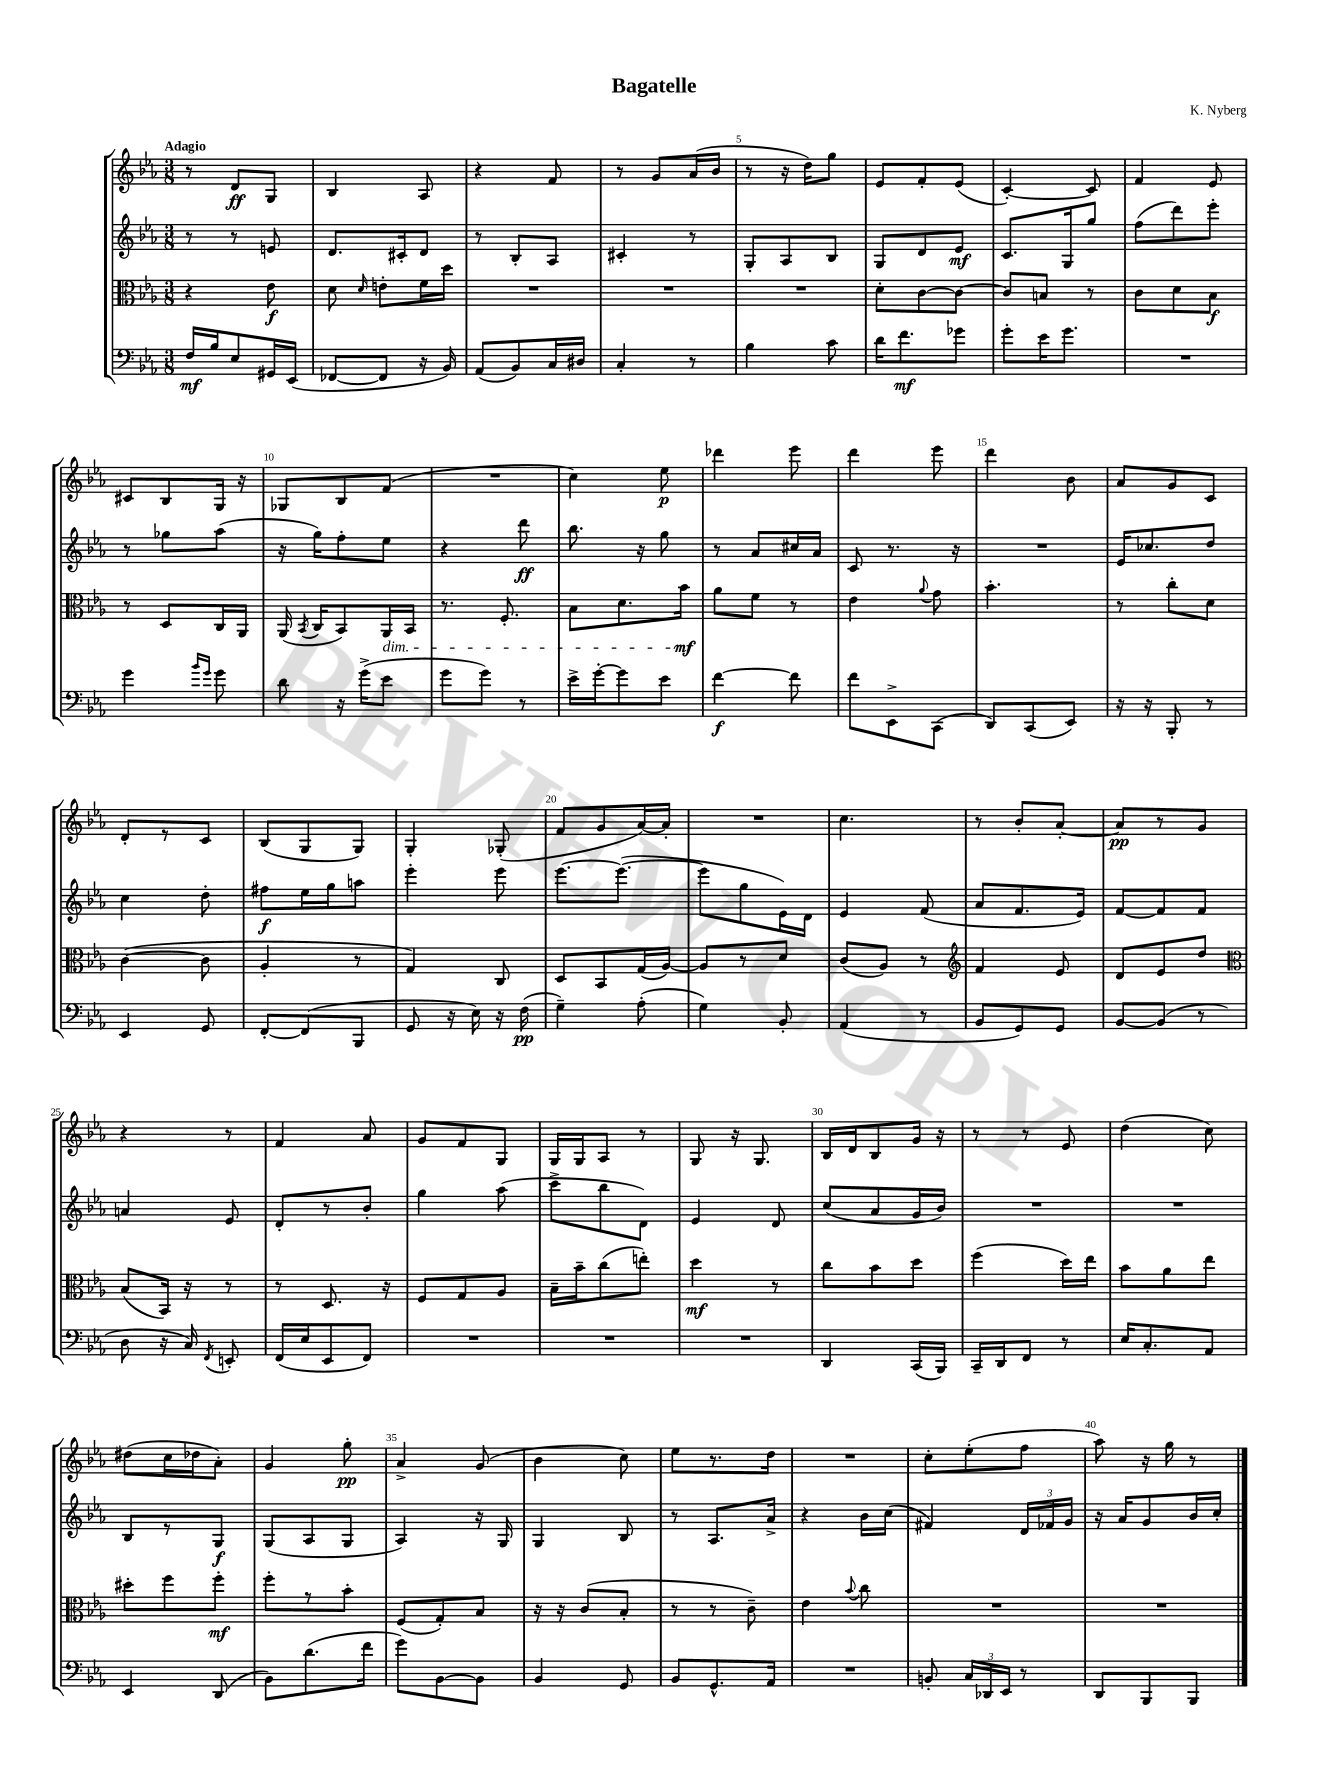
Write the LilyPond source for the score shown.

\header { title = "Bagatelle" composer = "K. Nyberg" }
<<
\new StaffGroup <<
\new Staff = "s0" {
    \clef treble \key ees \major \numericTimeSignature \time 3/8 \tempo "Adagio"
    \autoBeamOff r8 d'8[\ff g8] |
    bes4 aes8 |
    r4 f'8 |
    r8 g'8[ aes'16( bes'16] |
    r8 r16 d''16[) g''8] |
    ees'8[ f'8-. ees'8]( |
    c'4~-.) c'8 |
    f'4 ees'8 |
    cis'8[ bes8 g16] r16 |
    ges8[ bes8 f'8]( |
    R4. |
    c''4) ees''8\p |
    des'''4 ees'''8 |
    d'''4 ees'''8 |
    d'''4 bes'8 |
    aes'8[ g'8 c'8] |
    d'8[-. r8 c'8] |
    bes8[( g8 g8]) |
    g4-. ges8-.( |
    f'8[ g'8 aes'16~) aes'16]-. |
    R4. |
    c''4. |
    r8 bes'8[-. aes'8]~-. |
    aes'8[\pp r8 g'8] |
    r4 r8 |
    f'4 aes'8 |
    g'8[ f'8 g8] |
    g16[ g16 aes8] r8 |
    g8 r16 g8. |
    bes16[ d'16 bes8 g'16] r16 |
    r8 r8 ees'8 |
    d''4( c''8) |
    dis''8[( c''16 des''16 aes'8]-.) |
    g'4 g''8-.\pp |
    aes'4-> g'8( |
    bes'4 c''8) |
    ees''8[ r8. d''16] |
    R4. |
    c''8[-. ees''8-.( f''8] |
    aes''8) r16 g''16 r8 \bar "|." |
}
\new Staff = "s1" {
    \clef treble \key ees \major \numericTimeSignature \time 3/8
    \autoBeamOff r8 r8 e'8 |
    d'8.[ cis'16-. d'8] |
    r8 bes8[-. aes8] |
    cis'4-. r8 |
    g8[-. aes8 bes8] |
    g8[ d'8 ees'8]\mf |
    c'8.[ g16 g''8] |
    f''8[( d'''8) ees'''8]-. |
    r8 ges''8[ aes''8]( |
    r16 g''16[) f''8-. ees''8] |
    r4 d'''8\ff |
    bes''8. r16 g''8 |
    r8 aes'8[ cis''16 aes'16] |
    c'8 r8. r16 |
    R4. |
    ees'16[ ces''8. d''8] |
    c''4 d''8-. |
    fis''8[\f ees''16 g''16 a''8] |
    ees'''4-. ees'''8 |
    ees'''8.[~ ees'''8.]~( |
    ees'''8[ g''8 ees'16) d'16] |
    ees'4 f'8( |
    aes'8[ f'8. ees'16]) |
    f'8[~ f'8 f'8] |
    a'4 ees'8 |
    d'8[-. r8 bes'8]-. |
    g''4 aes''8( |
    c'''8[-> bes''8 d'8]) |
    ees'4 d'8 |
    c''8[( aes'8 g'16 bes'16]) |
    R4. |
    R4. |
    bes8[ r8 g8]\f |
    g8[( aes8 g8] |
    aes4) r16 g16 |
    g4 bes8 |
    r8 aes8.[ aes'16]-> |
    r4 bes'16[ c''16]( |
    fis'4) \tuplet 3/2 { d'16[ fes'16 g'16] } |
    r16 aes'16[ g'8 bes'16 c''16]-. \bar "|." |
}
\new Staff = "s2" {
    \clef alto \key ees \major \numericTimeSignature \time 3/8
    \autoBeamOff r4 ees'8\f |
    d'8 \grace { d'16 } e'8[-. f'16 d''16] |
    R4. |
    R4. |
    R4. |
    d'8[-. c'8~ c'8]~ |
    c'8[ b8] r8 |
    c'8[ d'8 bes8]\f |
    r8 d8[ c16 aes,16] |
    aes,16( \acciaccatura { bes,8 } c16[ bes,8) aes,16\dim bes,16] |
    r8. f8.-. |
    bes8[ d'8. bes'16]\mf\! |
    aes'8[ f'8] r8 |
    ees'4 \appoggiatura { aes'8 } g'8 |
    bes'4.-. |
    r8 c''8[-. d'8] |
    c'4~( c'8 |
    aes4-. r8 |
    g4) c8 |
    d8[ bes,8 g16( aes16]~) |
    aes8[ r8 d'8] |
    c'8[( aes8]) r8 |
    \clef treble f'4 ees'8 |
    d'8[ ees'8 d''8] |
    \clef alto bes8[( bes,16]) r16 r8 |
    r8 d8. r16 |
    f8[ g8 aes8] |
    bes16[-- bes'16-- c''8( e''8]-.) |
    d''4\mf r8 |
    c''8[ bes'8 d''8] |
    f''4( d''16[) ees''16] |
    bes'8[ aes'8 ees''8] |
    dis''8[-. f''8 f''8]-.\mf |
    f''8[-. r8 bes'8]-. |
    f8[( g8-.) bes8] |
    r16 r16 c'8[( bes8]-. |
    r8 r8 c'8--) |
    ees'4 \appoggiatura { bes'8 } c''8 |
    R4. |
    R4. \bar "|." |
}
\new Staff = "s3" {
    \clef bass \key ees \major \numericTimeSignature \time 3/8
    \autoBeamOff f16[\mf bes16 ees8 gis,16 ees,16]( |
    fes,8[~ fes,8] r16 bes,16) |
    aes,8[( bes,8) c16 dis16] |
    c4-. r8 |
    bes4 c'8 |
    d'16[ f'8.\mf ges'8] |
    g'8[-. ees'16 g'8.] |
    R4. |
    g'4 \grace { bes'16[ g'16] } g'8 |
    d'8 r16 g'16[->( ees'8] |
    g'8[ g'8]) r8 |
    ees'16[-> g'16~-. g'8 ees'8] |
    f'4~\f f'8 |
    f'8[ ees,8-> c,8]( |
    d,8[) c,8( ees,8]) |
    r16 r16 bes,,8-. r8 |
    ees,4 g,8 |
    f,8[~-. f,8( bes,,8] |
    g,8 r16 ees16) r16 f16\pp( |
    g4--) aes8-.( |
    g4) bes,8-. |
    aes,4( r8 |
    bes,8[ g,8) g,8] |
    bes,8[~ bes,8]( r8 |
    d8 r16 c16) \acciaccatura { f,8 } e,8-. |
    f,16[( ees16 ees,8 f,8]) |
    R4. |
    R4. |
    R4. |
    d,4 c,16[( bes,,16]) |
    c,16[-- d,16 f,8] r8 |
    ees16[ c8.-. aes,8] |
    ees,4 d,8( |
    bes,8[) d'8.( f'16] |
    g'8[) bes,8~ bes,8] |
    bes,4 g,8 |
    bes,8[ g,8.-^ aes,16] |
    R4. |
    b,8-. \tuplet 3/2 { c16[ des,16 ees,16] } r8 |
    d,8[ bes,,8 bes,,8] \bar "|." |
}
>>
>>
\layout { \context { \Score \override BarNumber.break-visibility = ##(#f #t #t) barNumberVisibility = #(every-nth-bar-number-visible 5) } }
